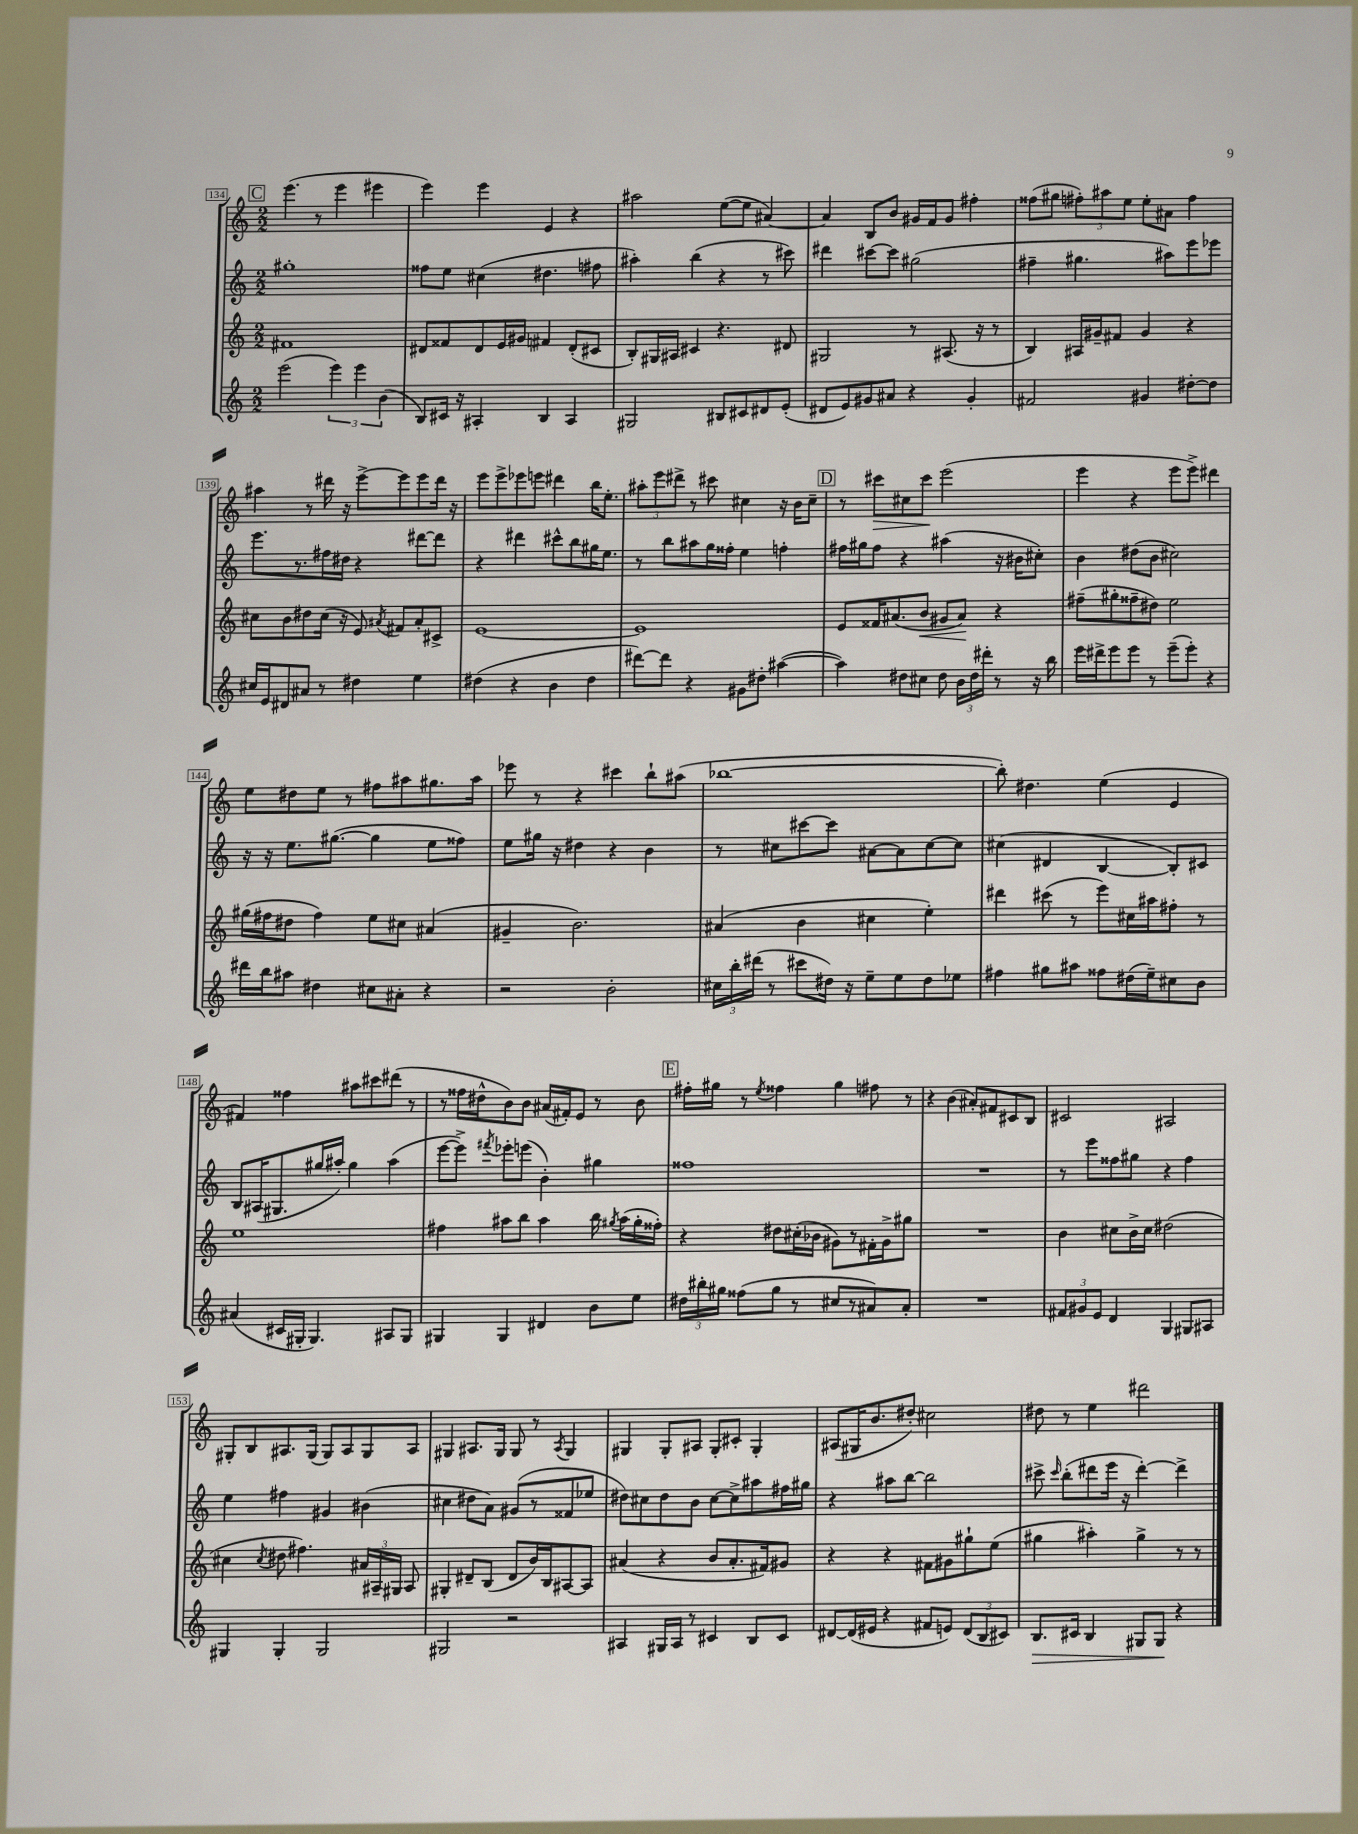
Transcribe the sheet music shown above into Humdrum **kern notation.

**kern	**kern	**kern	**kern
*staff4	*staff3	*staff2	*staff1
*clefG2	*clefG2	*clefG2	*clefG2
*k[]	*k[]	*k[]	*k[]
*M2/2	*M2/2	*M2/2	*M2/2
(2eee	1f#	1gg#'	(4.eee
.	.	.	8r
6eee)	.	.	4eee
6eee	.	.	.
.	.	.	4eee#
(6b	.	.	.
=	=	=	=
8B)	8d#	8ff##	4eee)
16c#	8f##	8ee	.
16r	.	.	.
4A#'	8d#	(4cc#	4eee
.	16e	.	.
.	16g#	.	.
4B	4f#	4.dd#	4e
4A#	(8d#'	.	4r
.	8c#	8ff#	.
=	=	=	=
2G#	8B')	4aa#')	2aa#
.	16G#	.	.
.	16A#	.	.
.	4c#	(4bb	.
8B#	4.r	4r	([8ee
8c#	.	.	8ee]
8d#	.	8r	[4a#)
(8e'	8d#	8ccc#)	.
=	=	=	=
8d#	2G#	4ddd#	4a#]
8e)	.	.	.
8g#	.	[8ccc#	8B
8a#	.	8ccc#]	8b
4r	8r	(2gg#	16g#
.	.	.	16f
.	(8.A#	.	8g#
4g#'	.	.	4ff#'
.	16r	.	.
.	8r	.	.
=	=	=	=
2f#	4B)	4ff#~	(8ff##
.	.	.	8gg#
.	16A#	4.gg#	12ff#')
.	16g#~	.	.
.	.	.	12aa#
.	8f#	.	.
.	.	.	12ee
4g#	4g#	.	8ee'
.	.	8aa#)	8a#
[8dd#'	4r	8eee	4ff#
8dd#]	.	8eee-	.
=	=	=	=
16cc#	8cc#	8.eee	4aa#
16e	.	.	.
8d#	8b	.	.
.	.	8.r	.
8a#	8dd#	.	8r
8r	(16cc#	16ff#	16ddd#
.	16r	16dd#	16r
4dd#	8e)	4r	[8eee^
.	8qa#	.	.
.	8f#	.	8eee]
4ee	8a#'	[8ddd#	8eee
.	8c#^	8ddd#]	16ddd#
.	.	.	16r
=	=	=	=
(4dd#	[1e	4r	8eee
.	.	.	8eee^
4r	.	4ddd#	8eee-
.	.	.	8eee
4b	.	8ccc#^^	4ddd#
.	.	8bb	.
4dd#	.	16gg#	16bb
.	.	8.ee	8.ee'
=	=	=	=
[8ddd#)	1e]	8r	12aa#'
.	.	.	12eee
8ddd#]	.	8bb	.
.	.	.	12ddd#^
4r	.	8aa#	8r
.	.	16gg	8ccc#
.	.	16ff##'	.
8g#	.	4ee	4cc#
8dd#'	.	.	.
([4aa#	.	4ff'	16r
.	.	.	16b
.	.	.	8cc#~
=	=	=	=
4aa#])	8e	16ff#	8r
.	.	16gg#	.
.	16f##	8ff#	8ccc#
.	(8.a#	.	.
8dd#	.	4r	8cc#
8cc#	8b	.	8ccc#
8dd#	8g#	(4aa#	(2eee
24b	8a#)	.	.
24dd#	.	.	.
24ddd#'	.	.	.
8r	4r	16r	.
.	.	16b#	.
16r	.	8cc#')	.
16bb	.	.	.
=	=	=	=
16eee	(8ff#~	4b	4eee
16ddd#^	.	.	.
8eee	8gg#'	.	.
8eee	8ff##~	(8dd#	4r
8r	8dd#)	8b	.
(8eee~	2ee	2cc#)	8eee
8eee')	.	.	8eee^)
4r	.	.	4ddd#
=	=	=	=
16ddd#	(16gg#	16r	8ee
16bb	16ff#	16r	.
8aa#	8dd#	8.ee	8dd#
4dd#	4ff#)	.	8ee
.	.	([8.gg#	.
.	.	.	8r
8cc#	8ee	4gg#]	8ff#
8a#'	8cc#	.	8aa#
4r	(4a#	8ee	8.gg#
.	.	8ff##)	.
.	.	.	16aa#
=	=	=	=
2r	4g#~	8ee	8eee-
.	.	16gg#	8r
.	.	16r	.
.	2.b)	4dd#	4r
2b'	.	4r	4ccc#
.	.	4b	8bb`
.	.	.	(8aa#
=	=	=	=
24cc#	(4a#	8r	[1bb-
24bb'	.	.	.
(24ddd#	.	.	.
8r	.	8cc#	.
8ccc#	4b	[8ccc#	.
16dd#)	.	8ccc#]	.
16r	.	.	.
8ee~	4cc#	[8a#	.
8ee	.	8a#]	.
8dd#	4ee')	[8cc#	.
8ee-	.	8cc#]	.
=	=	=	=
4ff#	4ddd#	(4cc#	8bb-'])
.	.	.	4.dd#
8gg#	(8ccc#	4d#	.
8aa#	8r	.	.
8ff##	8eee)	[4B	(4ee
(16dd#	16cc#	.	.
16ee~)	16aa#	.	.
8cc#	8ff#'	8B'])	4e
8b	8r	8c#	.
=	=	=	=
(4a#	1ee	8B	4f#)
.	.	(16A#	.
.	.	8.G#	.
16c#	.	.	4ff##
16G#'	.	.	.
4.G#)	.	16gg#	.
.	.	16aa#')	.
.	.	4gg#	8aa#
.	.	.	8ccc#
8A#	.	(4aa#	(8ddd#
8G#	.	.	8r
=	=	=	=
4G#	4ff#	[8eee	8r
.	.	8eee^])	16ff##
.	.	.	16dd#^^
.	.	8qfff#	.
4G#	8aa#	8eee-'	8b)
.	8bb	(8eee	8b
4d#	4aa#	4b')	(16a#
.	.	.	16f#')
.	.	.	8e
8b	16bb	4gg#	8r
.	8qgg#	.	.
.	(16aa#	.	.
8ee	16gg#'	.	8b
.	16ff##')	.	.
=	=	=	=
24dd#	4r	1ff##	16ff#'
24bb#'	.	.	.
.	.	.	16gg#
24gg#	.	.	.
(8ff##	.	.	8r
.	.	.	8qee
8gg#	8dd#	.	4ff##
8r	(16cc#'	.	.
.	16b-	.	.
8cc#	8g#)	.	4gg#
8r	8r	.	.
8a#)	16f#'	.	8ff#
.	16g#^	.	.
8a#'	8gg#	.	8r
=	=	=	=
1r	1r	1r	4r
.	.	.	(4b
.	.	.	8a#')
.	.	.	8f#
.	.	.	8c#
.	.	.	8B
=	=	=	=
12f#	4b	8r	2c#
12g#	.	.	.
.	.	8eee	.
12e	.	.	.
4d	8cc#	8ff##	.
.	16b^	8gg#	.
.	16cc#	.	.
4G	(2dd#	4r	2A#
8G#	.	4ff##	.
8A#	.	.	.
=	=	=	=
4G#	4cc#	4ee	8G#'
.	.	.	8B
.	8qcc#	.	.
4G#'	8dd#	4ff#	8.A#
.	4.ff#)	.	.
.	.	.	(16G#
2G#	.	4g#	8G#)
.	.	.	8A#
.	24a#	(4b#	8G#
.	24A#~	.	.
.	24G#	.	.
.	8A#	.	8A#
=	=	=	=
2G#	4G#'	4cc#	4G#
.	8d#~	8dd#	8.A#
.	(8B	8a)	.
.	.	.	16G#
2r	8d#	(8g#	8G#
.	16b)	8r	8r
.	16B	.	.
.	.	.	8qA#
.	[8A#	8f##	4G#
.	8A#]	8ee-	.
=	=	=	=
4A#	(4a#	8dd#)	4G#
.	.	8cc#	.
16G#	4r	8dd#	8G#'
16A#	.	.	.
8r	.	8b	8A#
4c#	8b	[8cc#	8G#'
.	8.a#'	8cc#^]	8c#'
8B	.	8aa#	4G#'
.	16f#)	.	.
8c#	8g#	16ff#	.
.	.	16gg#	.
=	=	=	=
[8d#	4r	4r	(8A#
(16d#]	.	.	16G#
16e#	.	.	8.b
4r	4r	8aa#	.
.	.	[8bb	8dd#')
8f#	8f#	2bb]	2cc#
8e)	8g#	.	.
(12d#	8gg#`	.	.
12B	.	.	.
.	(8ee	.	.
12c#)	.	.	.
=	=	=	=
8.B	4gg#	8ccc#^	8dd#
.	.	16qqccc#	.
.	.	(8bb'	8r
16c#	.	.	.
4B	4aa#')	8ddd#	4ee
.	.	16eee	.
.	.	16r	.
8G#	4gg#^	[4ddd#')	2ddd#
8G#	.	.	.
4r	8r	4ddd#^]	.
.	8r	.	.
==	==	==	==
*-	*-	*-	*-
